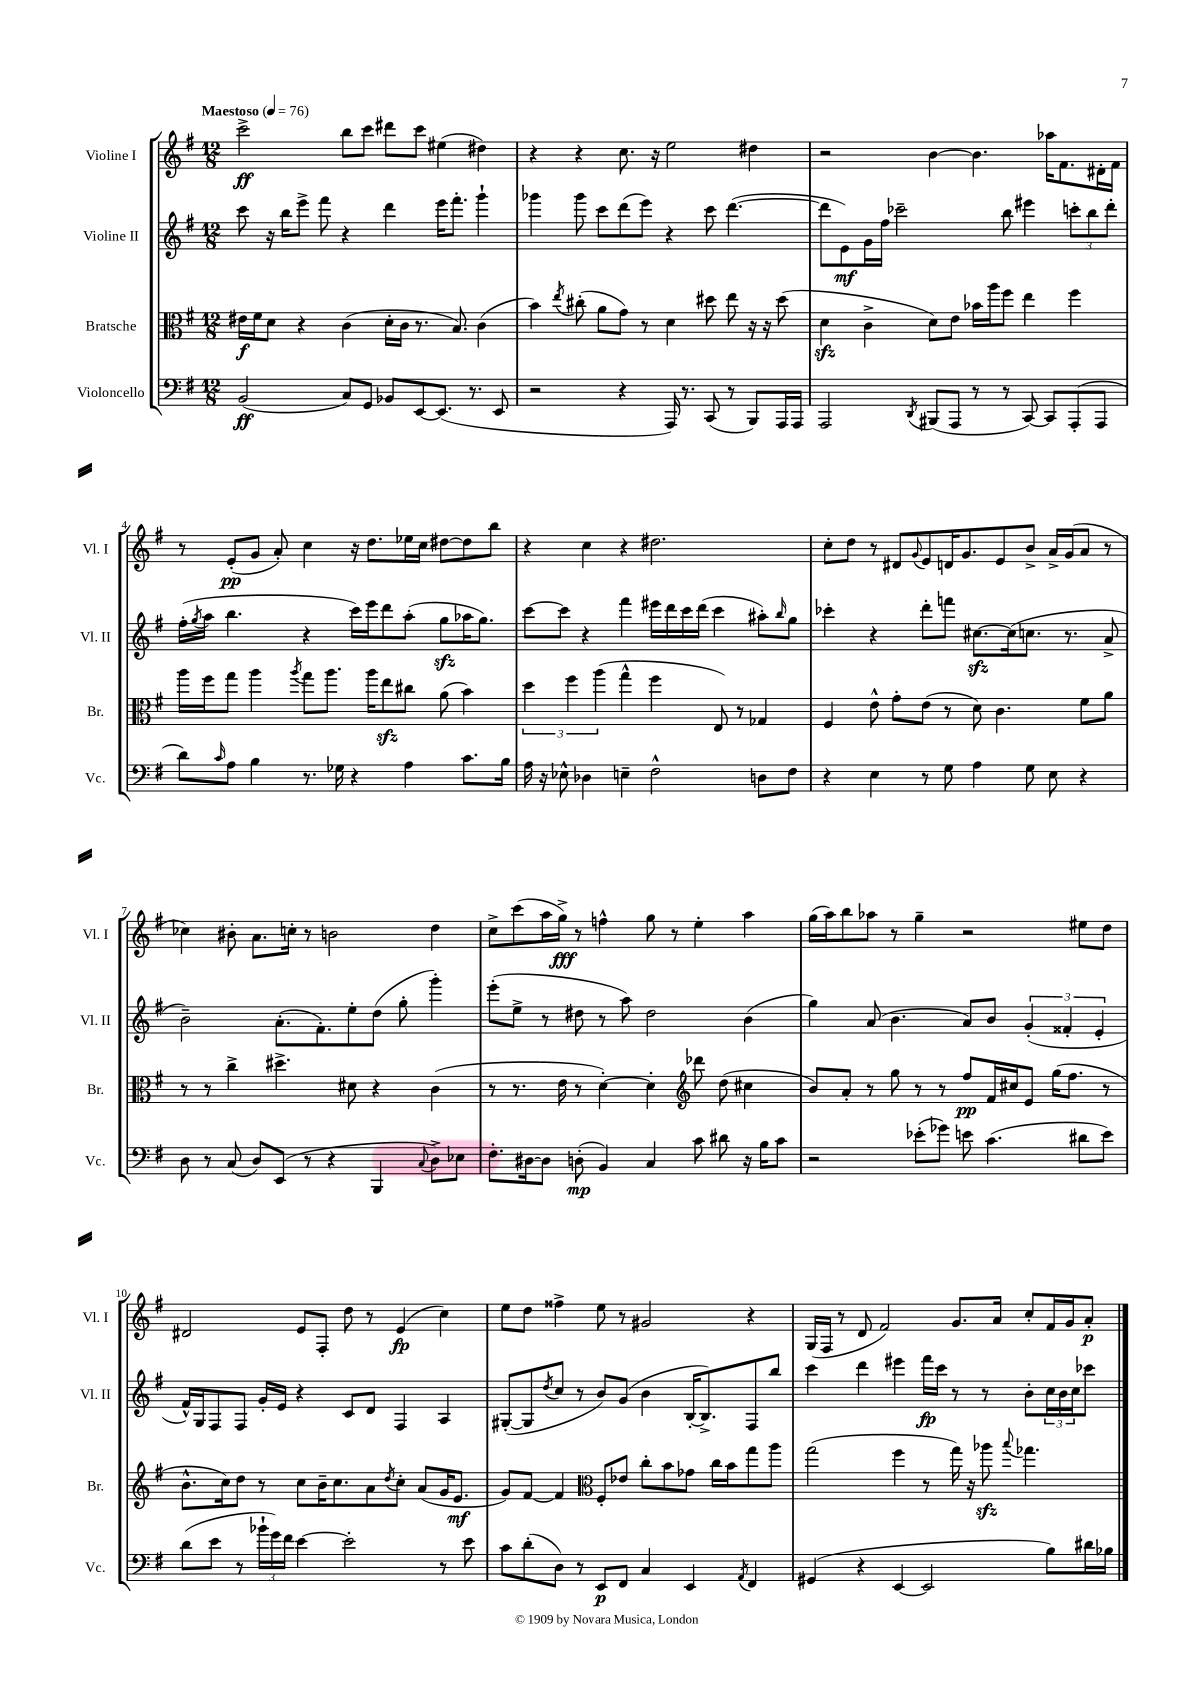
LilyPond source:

<<
\new StaffGroup <<
\new Staff = "s0" \with { instrumentName = "Violine I" shortInstrumentName = "Vl. I" } {
    \clef treble \key g \major \numericTimeSignature \time 12/8 \tempo "Maestoso" 4 = 76
    c'''2->\ff b''8 c'''8 dis'''8 c'''8 eis''4( dis''4) |
    r4 r4 c''8. r16 e''2 dis''4 |
    r2 b'4~ b'4. aes''16 fis'8. dis'16-. fis'16 |
    r8 e'8-.\pp( g'8 a'8-.) c''4 r16 d''8. ees''16 c''16 dis''8~ dis''8 b''8 |
    r4 c''4 r4 dis''2. |
    c''8-. d''8 r8 dis'8 \appoggiatura { g'8 } e'8 d'16 g'8. e'8 b'8-> a'16-> g'16( a'8 r8 |
    ces''4) bis'8-. a'8. c''16-. r8 b'2 d''4 |
    c''8-> c'''8( a''16 g''16->\fff) r8 f''4-^ g''8 r8 e''4-. a''4 |
    g''16( a''16) b''8 aes''8 r8 g''4-- r2 eis''8 d''8 |
    dis'2 e'8 fis8-. d''8 r8 e'4\fp( c''4) |
    e''8 d''8 fisis''4-> e''8 r8 gis'2 r4 |
    g16( fis16 r8 d'8 fis'2) g'8. a'16 c''8-. fis'16 g'16 a'8-.\p \bar "|." |
}
\new Staff = "s1" \with { instrumentName = "Violine II" shortInstrumentName = "Vl. II" } {
    \clef treble \key g \major \numericTimeSignature \time 12/8
    c'''8 r16 b''16 e'''8-> fis'''8 r4 d'''4 e'''16 fis'''8.-. g'''4-! |
    ges'''4 ges'''8 c'''8 d'''8( e'''8) r4 c'''8 d'''4.~( |
    d'''8 e'8\mf) g'16 fis''16 ces'''2-- b''8 eis'''4 \tuplet 3/2 { c'''8-. b''8 d'''8-. } |
    fis''16-.( \acciaccatura { g''8 } a''16 b''4. r4 c'''16) e'''16 d'''8 a''8-.( g''8\sfz aes''16 g''8.) |
    c'''8~ c'''8 r4 fis'''4 eis'''16 d'''16 c'''16 d'''16( c'''4 ais''8-.) \grace { b''16 } g''8 |
    ces'''4-. r4 d'''8-. f'''8 cis''8.~\sfz cis''16( c''8. r8. a'8-> |
    b'2--) a'8.-.( fis'8.-.) e''8-. d''8( g''8-. g'''4-.) |
    e'''8-.( e''8-> r8 dis''8 r8 a''8) dis''2 b'4( |
    g''4) a'8( b'4. a'8) b'8 \tuplet 3/2 { g'4-.( fisis'4-. e'4-. } |
    fis'16-^) g16 fis8 fis8 g'16-. e'16 r4 c'8 d'8 fis4 a4 |
    gis8~-.( gis8 \acciaccatura { d''8 } c''8 r8 b'8) g'8( b'4 b16~-. b8.->) fis8 b''8 |
    c'''4 d'''4 eis'''4 fis'''16\fp c'''16 r8 r8 b'8-. \tuplet 3/2 { c''16 b'16 c''16 } ces'''8 \bar "|." |
}
\new Staff = "s2" \with { instrumentName = "Bratsche" shortInstrumentName = "Br." } {
    \clef alto \key g \major \numericTimeSignature \time 12/8
    eis'16\f fis'16 d'8 r4 c'4( d'16-. c'16 r8. b8.) c'4( |
    b'4) \acciaccatura { e''8 } cis''8-.( a'8 g'8) r8 d'4 dis''8 e''8 r16 r16 dis''8( |
    d'4\sfz c'4-> d'8) e'8 bes'16 a''16 fis''8 e''4 fis''4 |
    a''16 fis''16 g''8 a''4 \acciaccatura { a''8 } g''8 a''8. a''16 e''8\sfz cis''8 a'8( b'4) |
    \tuplet 3/2 { d''4 fis''4 a''4( } g''4-^ fis''4 e8) r8 ges4 |
    fis4 e'8-^ g'8-. e'8( r8 d'8) c'4. fis'8 a'8 |
    r8 r8 c''4-> dis''4.-> dis'8 r4 c'4( |
    r8 r8. e'16 r8 d'4~-.) d'4-. \clef treble des'''8 d''8( cis''4 |
    b'8) a'8-. r8 g''8 r8 r8 fis''8\pp fis'16 cis''16 e'8 g''16( fis''8. r8 |
    b'8.-^ c''16) d''8 r8 c''8 b'16-- c''8. a'8 \acciaccatura { d''8 } c''8-. a'8( g'16 e'8.\mf |
    g'8) fis'8~ fis'4 \clef alto fis8-. ees'8 c''8-. b'8 ges'8 c''16 b'16 g''8 a''8 |
    g''2( fis''4 r8 g''16) r16 aes''8\sfz \appoggiatura { b''8 } ges''4. \bar "|." |
}
\new Staff = "s3" \with { instrumentName = "Violoncello" shortInstrumentName = "Vc." } {
    \clef bass \key g \major \numericTimeSignature \time 12/8
    b,2\ff( c8) g,8 bes,8 e,8~ e,8.( r8. e,8 |
    r2 r4 a,,16) r8. c,8( r8 b,,8) a,,16 a,,16 |
    a,,2 \acciaccatura { d,8 } bis,,8( a,,8 r8 r8 c,8~) c,8 a,,8-.( a,,8 |
    d'8) \grace { c'16 } a8 b4 r8. ges16 r4 a4 c'8. b16 |
    a16 r16 ees8-^ des4 e4-- fis2-^ d8 fis8 |
    r4 e4 r8 g8 a4 g8 e8 r4 |
    d8 r8 c8( d8) e,8( r8 r4 b,,4 \appoggiatura { c8 } d8->) ees8 |
    fis8.-. dis16~ dis8 d8-.\mp( b,4) c4 c'8 dis'8 r16 b16 c'8 |
    r2 ees'8-.( ges'8) e'8 c'4.( dis'8 e'8) |
    d'8( e'8 r8 \tuplet 3/2 { bes'16-! g'16) fis'16 } e'4~ e'2-. r8 e'8 |
    c'8 d'8-.( d8) r8 e,8\p fis,8 c4 e,4 \acciaccatura { a,8 } fis,4 |
    gis,4( r4 e,4~ e,2 b8) dis'16 bes16 \bar "|." |
}
>>
>>
